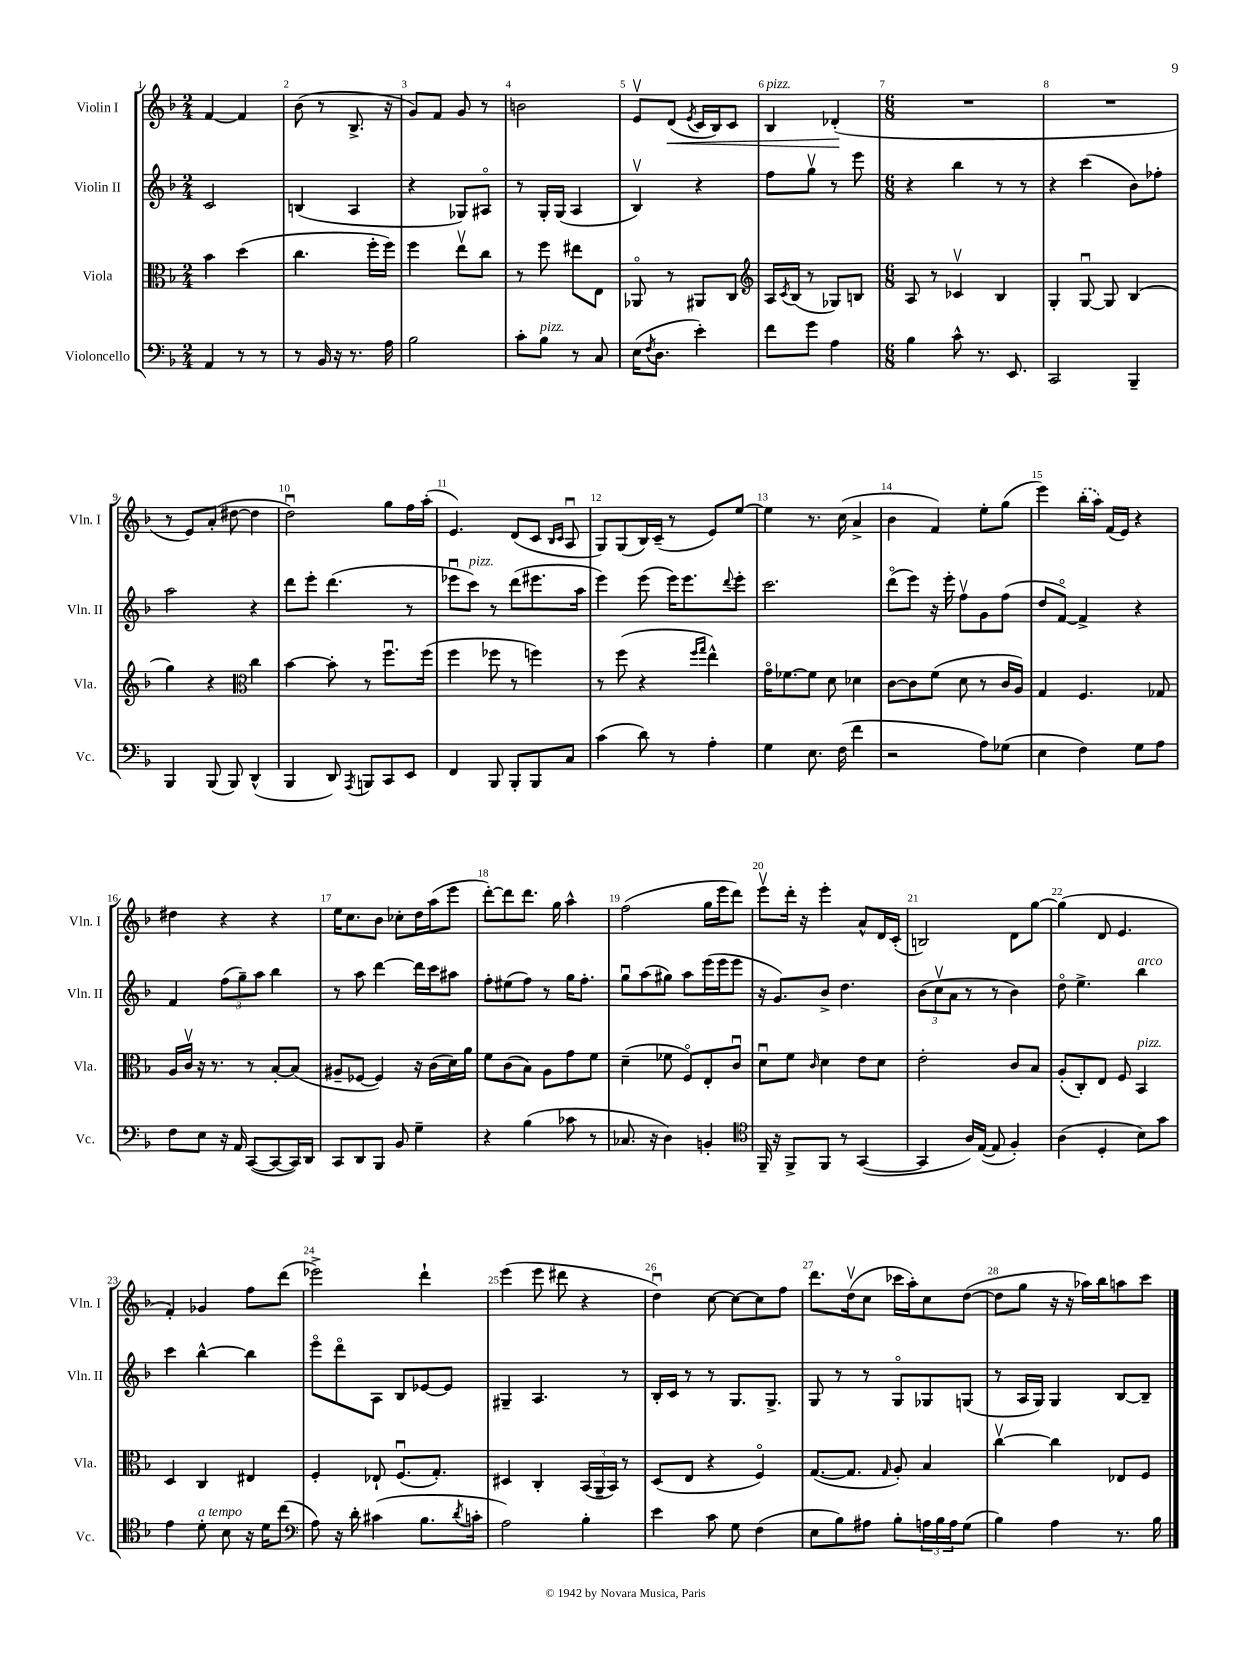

**kern	**kern	**kern	**kern
*staff4	*staff3	*staff2	*staff1
*clefF4	*clefC3	*clefG2	*clefG2
*k[b-]	*k[b-]	*k[b-]	*k[b-]
*M2/4	*M2/4	*M2/4	*M2/4
4AA/	4b-\	2c/	[4f/
8r	(4dd\	.	4f/]
8r	.	.	.
=	=	=	=
8r	4.cc\	(4B/	(8b-\
16BB-/	.	.	8r
16r	.	.	.
8.r	.	4A/	8.B-^/
.	16ff'\LL	.	.
16A\	16ff\JJ)	.	16r
=	=	=	=
2B-\	4ff\	4r	8g/L)
.	.	.	8f/J
.	8eev\L	8G-/L)	8g/
.	8cc\J	8A#o/J	8r
=	=	=	=
8c'\L	8r	8r	2b\
8B-\J	8ff\	16G'/LL	.
.	.	(16G/JJ	.
8r	8ee#\L	4A/	.
8C/	8E\J	.	.
=	=	=	=
(16E\LK	8AA-o/	4B-v/)	8ev/L
8qF/	.	.	.
8.D\J	.	.	.
.	8r	.	(8d/J
.	.	.	8qe/
4e'\)	8AA#/L	4r	16c/LL
.	.	.	16B-/J)
.	8C/J	.	8c/J
=	=	=	=
*	*clefG2	*	*
8f\L	16A/LL	8ff\L	4B-/
.	8qc/	.	.
.	(16B-/JJ	.	.
8g\J	8r	8ggv\J	.
4A\	8G-/L)	8r	(4d-'/
.	8B/J	8eee\	.
=	=	=	=
*M6/8	*M6/8	*M6/8	*M6/8
4B-\	8A/	4r	2.r
.	8r	.	.
8c^^\	4c-v/	4bb-\	.
8.r	.	.	.
.	4B-/	8r	.
8.EE/	.	.	.
.	.	8r	.
=	=	=	=
2CC/	4G'/	4r	2.r
.	[8Gu/	(4ccc\	.
.	8G/]	.	.
4BBB-~/	(4B-/	8b-\L)	.
.	.	8ff-'\J	.
=	=	=	=
4BBB-/	4gg\)	2aa\	8r
.	.	.	8e/L)
(8BBB-/	4r	.	(8a'/J
8BBB-/)	.	.	[8dd#\
*	*clefC3	*	*
(4DD^^/	4cc\	4r	4dd#\]
=	=	=	=
4BBB-/	[4b-\	8ddd\L	2ddu\)
.	.	8eee'\J	.
8DD/)	8b-'\]	(4.ddd\	.
8qAAA/	.	.	.
8BBB/L	8r	.	.
8CC/	8.ffu\L	.	8gg\L
8EE/J	.	8r	16ff\L
.	(16ff\Jk	.	(16aa'\JJ
=	=	=	=
4FF/	4ff\	8eee-u\L	4.e/)
.	.	8ccc\J)	.
8BBB-/	8ff-\	8r	.
8BBB-'/L	8r	(8ddd\L	(8d/L
8BBB-/	4ff\)	8.eee#\	8c/J
.	.	.	16qqB-/LL
.	.	.	16qqc/JJ
8C/J	.	.	8Au/
.	.	16aa\Jk	.
=	=	=	=
(4c\	8r	4eee\)	8G/L)
.	(8ff\	.	(8G/
8d\)	4r	(8eee\	16B-/L)
.	.	.	(16c~/JJ
8r	.	16eee\LK)	8r
.	.	8.eee\	.
.	16qqff/LL	.	.
.	16qqgg/JJ	.	.
4A'\	4ee^^\)	.	8e/L)
.	.	8qqddd/	.
.	.	8eee'\J	[8ee/J
=	=	=	=
4G\	16go\LK	2.ccc\	4ee\]
.	[8.f-\	.	.
8.E\	8f-\]J	.	8.r
.	8d\	.	.
(16F\	.	.	(16cc\
4f\	4d-\	.	4a^/
=	=	=	=
2r	[8c\L	(8dddo\L	4b-\
.	8c\]	8eee\J)	.
.	(8f\J	16r	4f/)
.	.	16eee'\	.
.	8d\	8ffv\L	.
8A\L)	8r	8g\	8ee'\L
(8G-\J	16c/LL	(8ff\J	(8gg\J
.	16A/JJ)	.	.
=	=	=	=
4E\	4G/	8dd/L	4eee\)
.	.	[8fo/J)	.
4F\)	4.F/	4f^/]	(16bb-'\LL
.	.	.	16aa\JJ)
.	.	.	(16f/LL
.	.	.	16e/JJ)
8G\L	.	4r	4r
8A\J	8G-/	.	.
=	=	=	=
8F\L	16A/LL	4f/	4dd#\
.	16cv/JJ	.	.
8E\J	16r	.	.
.	8.r	.	.
16r	.	(12ff\L	4r
16AA/	.	.	.
.	.	12gg~\)	.
([8CC/L	8r	.	.
.	.	12aa\J	.
8CC/_	[8B-'/L	4bb-\	4r
16CC/]L)	(8B-/]J	.	.
16DD/JJ	.	.	.
=	=	=	=
8CC/L	8A#~/L	8r	16ee\LK
.	.	.	8.cc\
8DD/	[8F-/J	8aa\	.
8BBB-/J	4F-/])	[4ddd\	8b-\J
8BB-/	.	.	8cc-'\L
4G~\	16r	16ddd\]LL	16dd\L
.	(16c\LL	16ccc\J	(16aa\J
.	16d\)	8aa#\J	8eee\J
.	16a\JJ	.	.
=	=	=	=
4r	8f\L	8ff'\L	[8ddd'\L)
.	(8c\	(8ee#\	8ddd\]
(4B-\	8B-\J)	8ff\J)	8.ddd\J
.	8A\L	8r	.
.	.	.	16gg\
8c-\	8g\	16gg\LK	4aa^^\
.	.	8.ff'\J	.
8r	8f\J	.	.
=	=	=	=
8.C-/	(4d~\	8ggu\L	(2ff\
.	.	(8aa\	.
16r	.	.	.
4D\)	8f-\	8gg#\J)	.
.	8Fo/L)	8aa\L	.
4BB'/	8E'/	(16eee\L	16gg\LL
.	.	16eee\J	16eee\J
.	8cu/J	8eee\J	8ddd\J)
=	=	=	=
*clefC4	*	*	*
16FF~/	8du\L	16r	8eeev\L
16r	.	8.g/L)	.
8FF^/L	8f\J	.	16ddd'\Jk
.	.	.	16r
.	16qqc/	.	.
8FF/J	4d\	8b-^/J	4eee'\
8r	.	4.dd\	.
([4GG/	8e\L	.	8a^^/L
.	8d\J	.	16d/L
.	.	.	(16c'/JJ
=	=	=	=
4GG/]	2e'\	(12b-\L	2B/)
.	.	12ccv\	.
.	.	12a\J	.
16A/LL)	.	8r	.
([16E/JJ	.	.	.
8E/]	.	8r	.
4F'/)	8c/L	4b-\)	8d\L
.	8B-/J	.	[8gg\J
=	=	=	=
(4A\	(8A'/L	8ddo\	(4gg\]
.	8C'/)	4.ee^\	.
4D'/	8E/J	.	8d/
.	8F/	.	4.e/
8B-\L)	4BB-/	4bb-\	.
8g\J	.	.	.
=	=	=	=
4e\	4D/	4ccc\	4f'/)
8d'\	4C/	[4bb-^^\	4g-/
8B-\	.	.	.
16r	4E#/	4bb-\]	8ff\L
16d\LK	.	.	.
(8cc\J	.	.	(8ddd\J
=	=	=	=
*clefF4	*	*	*
8A\)	4F'/	8eeeo\L	2eee-^\)
16r	.	8dddo\	.
16d'\	.	.	.
(4c#\	8E-`/	8A\J	.
.	(8.Fu/L	8B-/L	.
8.B-\L	.	[8e-/	4ddd`\
.	8.G'/J)	.	.
.	.	8e-/]J	.
8qd/	.	.	.
16c'\Jk	.	.	.
=	=	=	=
2A\)	4D#/	4G#~/	(4eee\
.	4C'/	4.A/	8eee\
.	.	.	8ddd#\
4B-'\	(24BB-/LL	.	4r
.	24AA~/	.	.
.	24BB-/JJ)	.	.
.	8r	8r	.
=	=	=	=
4e\	(8D/L	16B-'/LL	4ddu\)
.	.	16c/JJ	.
.	8E/J	8r	.
8c\	4r	8r	[8cc\
8G\	.	8.G/L	8cc\_L
(4F\	4Fo/)	.	8cc\]
.	.	8.G^/J	.
.	.	.	8ff\J
=	=	=	=
8E\L	([8.G/L	8G/	8.ddd\L
8B-\)	.	8r	.
.	8.G/]J	.	(16ddv\k
8A#\J	.	8r	8cc\J
.	16qqG/	.	.
8B-'\L	8A'/)	8Go/L	16ccc-\LL
.	.	.	16aa'\J)
24A\L	4B-/	8G-/	8cc\
24B-\	.	.	.
24A\J	.	.	.
(8G\J	.	(8G/J	([8dd\J
=	=	=	=
4B-\)	[4ccv\	8r	8dd\]L
.	.	16A/LL	8gg\J
.	.	16G/JJ)	.
4A\	4cc\]	4G/	16r
.	.	.	16r
.	.	.	16aa-\LL)
.	.	.	16bb-\J
8.r	8E-/L	[8B-/L	8aa\
.	8F/J	8B-~/]J	8ccc\J
16B-\	.	.	.
==	==	==	==
*-	*-	*-	*-
